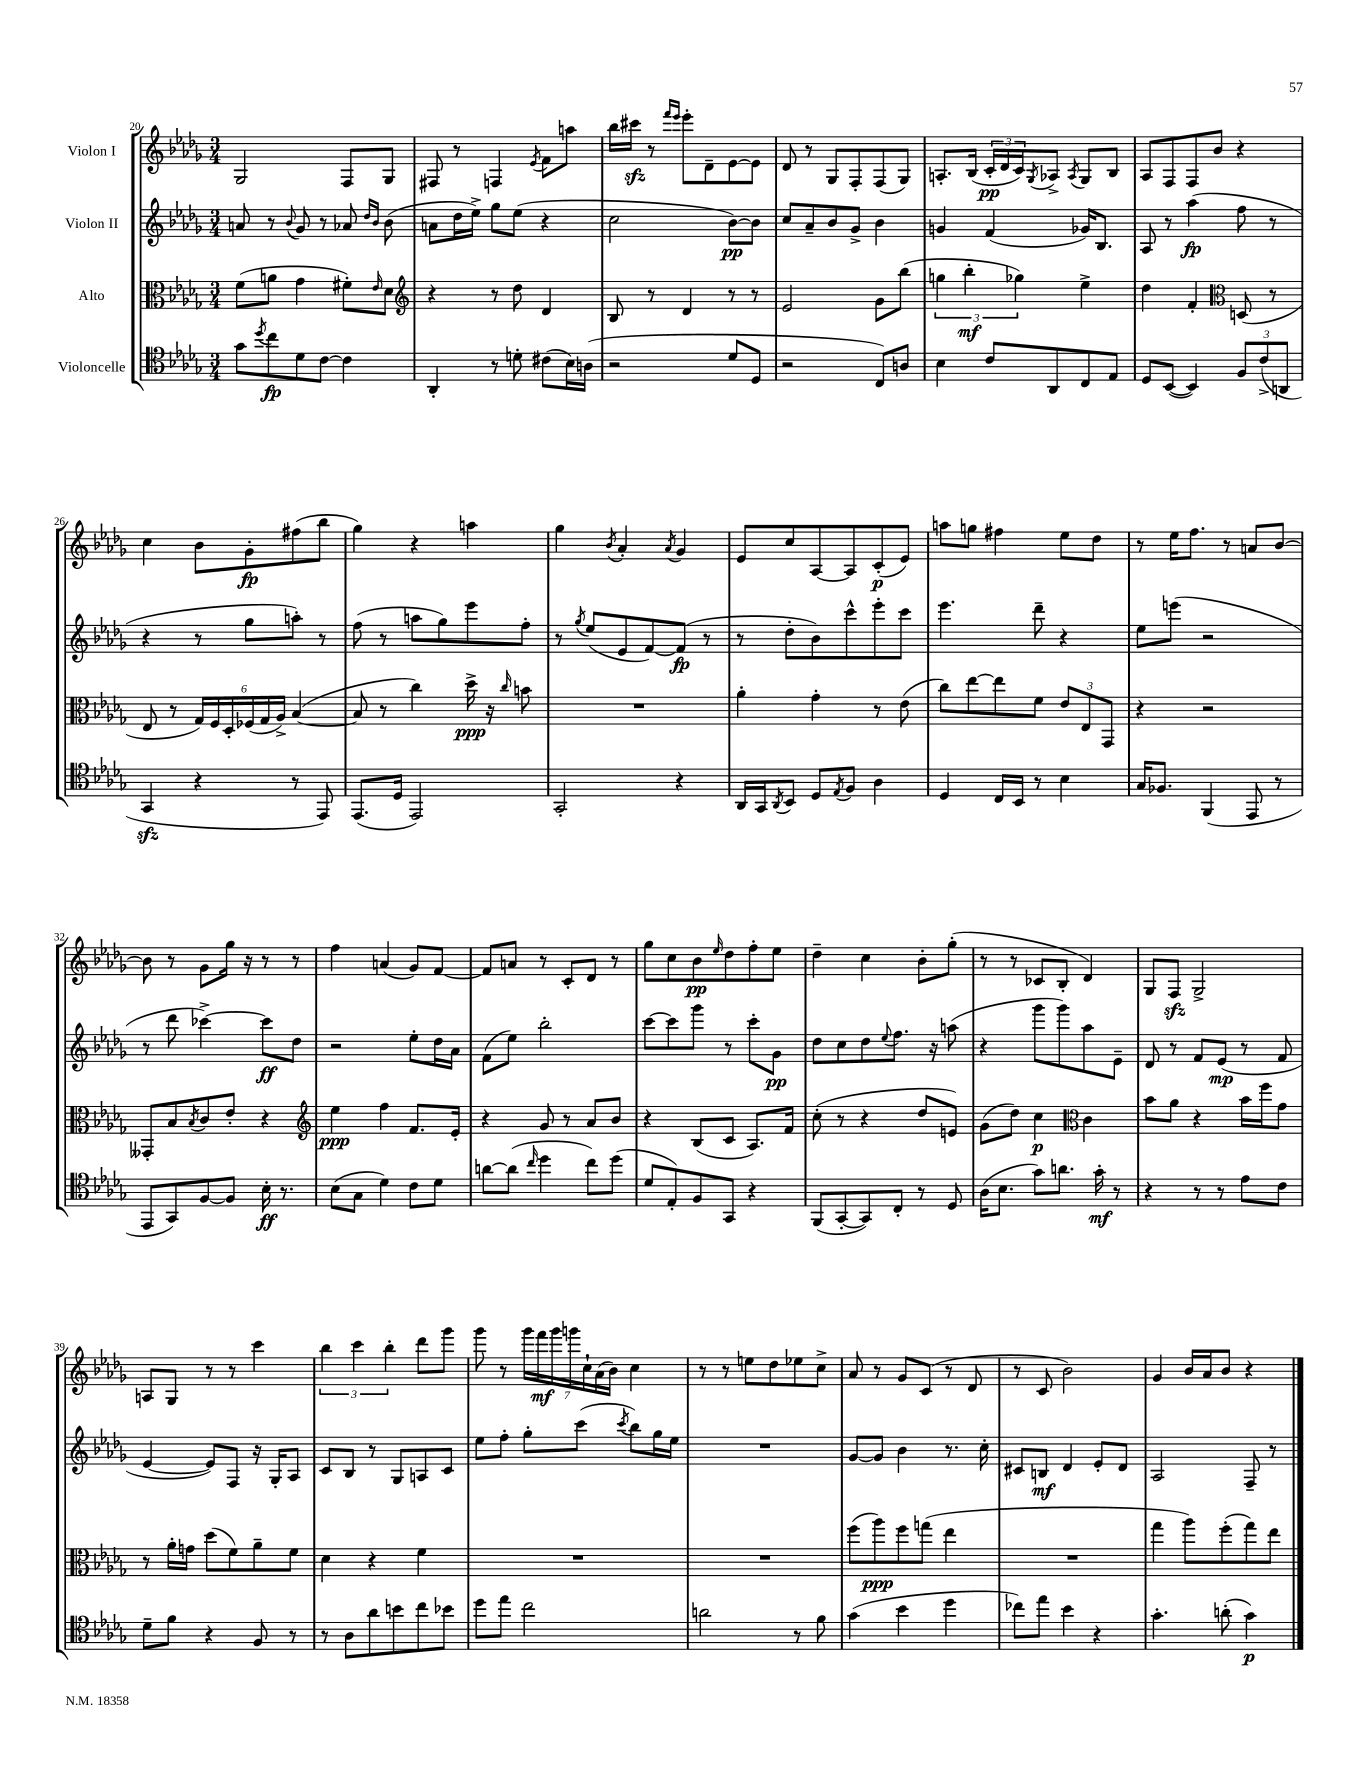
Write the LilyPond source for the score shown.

<<
\new StaffGroup <<
\new Staff = "s0" \with { instrumentName = "Violon I" } {
    \clef treble \key des \major \numericTimeSignature \time 3/4
    ges2 f8 ges8 |
    fis8 r8 f4 \acciaccatura { ees'8 } f'8 a''8 |
    bes''16 cis'''16\sfz r8 \grace { f'''16 ees'''16 } ees'''8-. des'8-- ees'8~ ees'8 |
    des'8 r8 ges8 f8-. f8( ges8) |
    a8.-. bes16( \tuplet 3/2 { c'16-.\pp des'16 c'16) } \acciaccatura { ges8 } aes8-> \acciaccatura { aes8 } ges8 bes8 |
    aes8 f8 f8 bes'8 r4 |
    c''4 bes'8 ges'8-.\fp fis''8( bes''8 |
    ges''4) r4 a''4 |
    ges''4 \acciaccatura { bes'8 } aes'4-. \acciaccatura { aes'8 } ges'4 |
    ees'8 c''8 aes8~ aes8 c'8-.\p( ees'8) |
    a''8 g''8 fis''4 ees''8 des''8 |
    r8 ees''16 f''8. r8 a'8 bes'8~ |
    bes'8 r8 ges'8 ges''16 r16 r8 r8 |
    f''4 a'4( ges'8) f'8~ |
    f'8 a'8 r8 c'8-. des'8 r8 |
    ges''8 c''8 bes'8\pp \grace { ees''16 } des''8 f''8-. ees''8 |
    des''4-- c''4 bes'8-. ges''8-.( |
    r8 r8 ces'8 bes8-. des'4) |
    ges8 f8\sfz ges2-> |
    a8 ges8 r8 r8 c'''4 |
    \tuplet 3/2 { bes''4 c'''4 bes''4-. } des'''8 ges'''8 |
    ges'''8 r8 \tuplet 7/4 { ges'''16 f'''16\mf ges'''16 g'''16 c''16-! aes'16( bes'16) } c''4 |
    r8 r8 e''8 des''8 ees''8 c''8-> |
    aes'8 r8 ges'8 c'8( r8 des'8 |
    r8 c'8 bes'2) |
    ges'4 bes'16 aes'16 bes'8 r4 \bar "|." |
}
\new Staff = "s1" \with { instrumentName = "Violon II" } {
    \clef treble \key des \major \numericTimeSignature \time 3/4
    a'8 r8 \appoggiatura { bes'8 } ges'8 r8 aes'8 \grace { des''16 bes'16 } bes'8( |
    a'8 des''16 ees''16->) ges''8 ees''8( r4 |
    c''2 bes'8~\pp) bes'8 |
    c''8 aes'8-- bes'8 ges'8-> bes'4 |
    g'4 f'4( ges'16) bes8. |
    aes8 r8 aes''4\fp( f''8 r8 |
    r4 r8 ges''8 a''8-.) r8 |
    f''8( r8 a''8 ges''8) ees'''8 f''8-. |
    r8 \acciaccatura { ges''8 } ees''8( ees'8 f'8~) f'8\fp( r8 |
    r8 des''8-. bes'8) c'''8-^ ees'''8-. c'''8 |
    ees'''4. des'''8-- r4 |
    ees''8 e'''8( r2 |
    r8 des'''8 ces'''4~->) ces'''8\ff des''8 |
    r2 ees''8-. des''16 aes'16 |
    f'8( ees''8) bes''2-. |
    c'''8~ c'''8 ges'''8 r8 c'''8-. ges'8\pp |
    des''8 c''8 des''8 \appoggiatura { ees''8 } f''8. r16 a''8( |
    r4 ges'''8 ges'''8) aes''8 ees'8-- |
    des'8 r8 f'8 ees'8\mp( r8 f'8 |
    ees'4~ ees'8) f8 r16 ges16-. aes8 |
    c'8 bes8 r8 ges8 a8 c'8 |
    ees''8 f''8-. ges''8-. c'''8( \acciaccatura { c'''8 } bes''8) ges''16 ees''16 |
    R2. |
    ges'8~ ges'8 bes'4 r8. c''16-. |
    cis'8 b8\mf des'4 ees'8-. des'8 |
    aes2 f8-- r8 \bar "|." |
}
\new Staff = "s2" \with { instrumentName = "Alto" } {
    \clef alto \key des \major \numericTimeSignature \time 3/4
    f'8( a'8 ges'4 fis'8-.) \grace { ees'16 } des'8 |
    \clef treble r4 r8 des''8 des'4 |
    bes8 r8 des'4 r8 r8 |
    ees'2 ges'8 bes''8( |
    \tuplet 3/2 { g''4 bes''4-.\mf ges''4) } ees''4-> |
    des''4 f'4-. \clef alto d8( r8 |
    ees8 r8 \tuplet 6/4 { ges16) f16 des16-. fes16( ges16 aes16->) } bes4~( |
    bes8 r8 c''4) des''16->\ppp r16 \grace { c''16 } b'8 |
    R2. |
    aes'4-. ges'4-. r8 ees'8( |
    c''8) ees''8~ ees''8 f'8 \tuplet 3/2 { ees'8 ees8 ges,8 } |
    r4 r2 |
    geses,8-. bes8 \acciaccatura { bes8 } c'8 ees'8-. r4 |
    \clef treble ees''4\ppp f''4 f'8. ees'16-. |
    r4 ges'8 r8 aes'8 bes'8 |
    r4 bes8( c'8 aes8.) f'16 |
    c''8-.( r8 r4 des''8 e'8) |
    ges'8( des''8) c''4\p \clef alto c'4 |
    bes'8 aes'8 r4 bes'16 f''16 ges'8 |
    r8 aes'16-. g'16 des''8( f'8) aes'8-- f'8 |
    des'4 r4 f'4 |
    R2. |
    R2. |
    f''8( aes''8\ppp) f''8 g''8( ees''4 |
    R2. |
    ges''4 aes''8) f''8-.( ges''8) ees''8 \bar "|." |
}
\new Staff = "s3" \with { instrumentName = "Violoncelle" } {
    \clef tenor \key des \major \numericTimeSignature \time 3/4
    ges'8 \acciaccatura { des''8 } c''8\fp des'8 c'8~ c'4 |
    aes,4-. r8 d'8-. cis'8( bes16) a16( |
    r2 des'8 des8 |
    r2 c8) a8 |
    bes4 c'8 aes,8 c8 ees8 |
    des8 bes,8~( bes,4) \tuplet 3/2 { f8 c'8->( a,8 } |
    ges,4\sfz r4 r8 ees,8) |
    ees,8.( des16 ees,2) |
    ges,2-. r4 |
    aes,16 ges,16 \acciaccatura { aes,8 } bes,8 des8 \acciaccatura { ees8 } f8 aes4 |
    des4 c16 bes,16 r8 bes4 |
    ges16 fes8. f,4( ees,8 r8 |
    ees,8 ges,8) f8~ f8 bes16-.\ff r8. |
    bes8( ges8 des'4) c'8 des'8 |
    a'8~ a'8( \grace { c''16 } des''4 c''8) des''8( |
    des'8 ees8-.) f8 ges,8 r4 |
    f,8( ges,8~-. ges,8) c8-. r8 des8 |
    aes16( bes8. ges'8) a'8. ges'16-.\mf r8 |
    r4 r8 r8 ees'8 c'8 |
    des'8-- f'8 r4 f8 r8 |
    r8 aes8 aes'8 b'8 c''8 bes'8 |
    des''8 ees''8 c''2 |
    a'2 r8 f'8 |
    ges'4( bes'4 des''4 |
    ces''8) ees''8 bes'4 r4 |
    ges'4.-. a'8-.( ges'4\p) \bar "|." |
}
>>
>>
\layout { \context { \Score currentBarNumber = #20 } }
